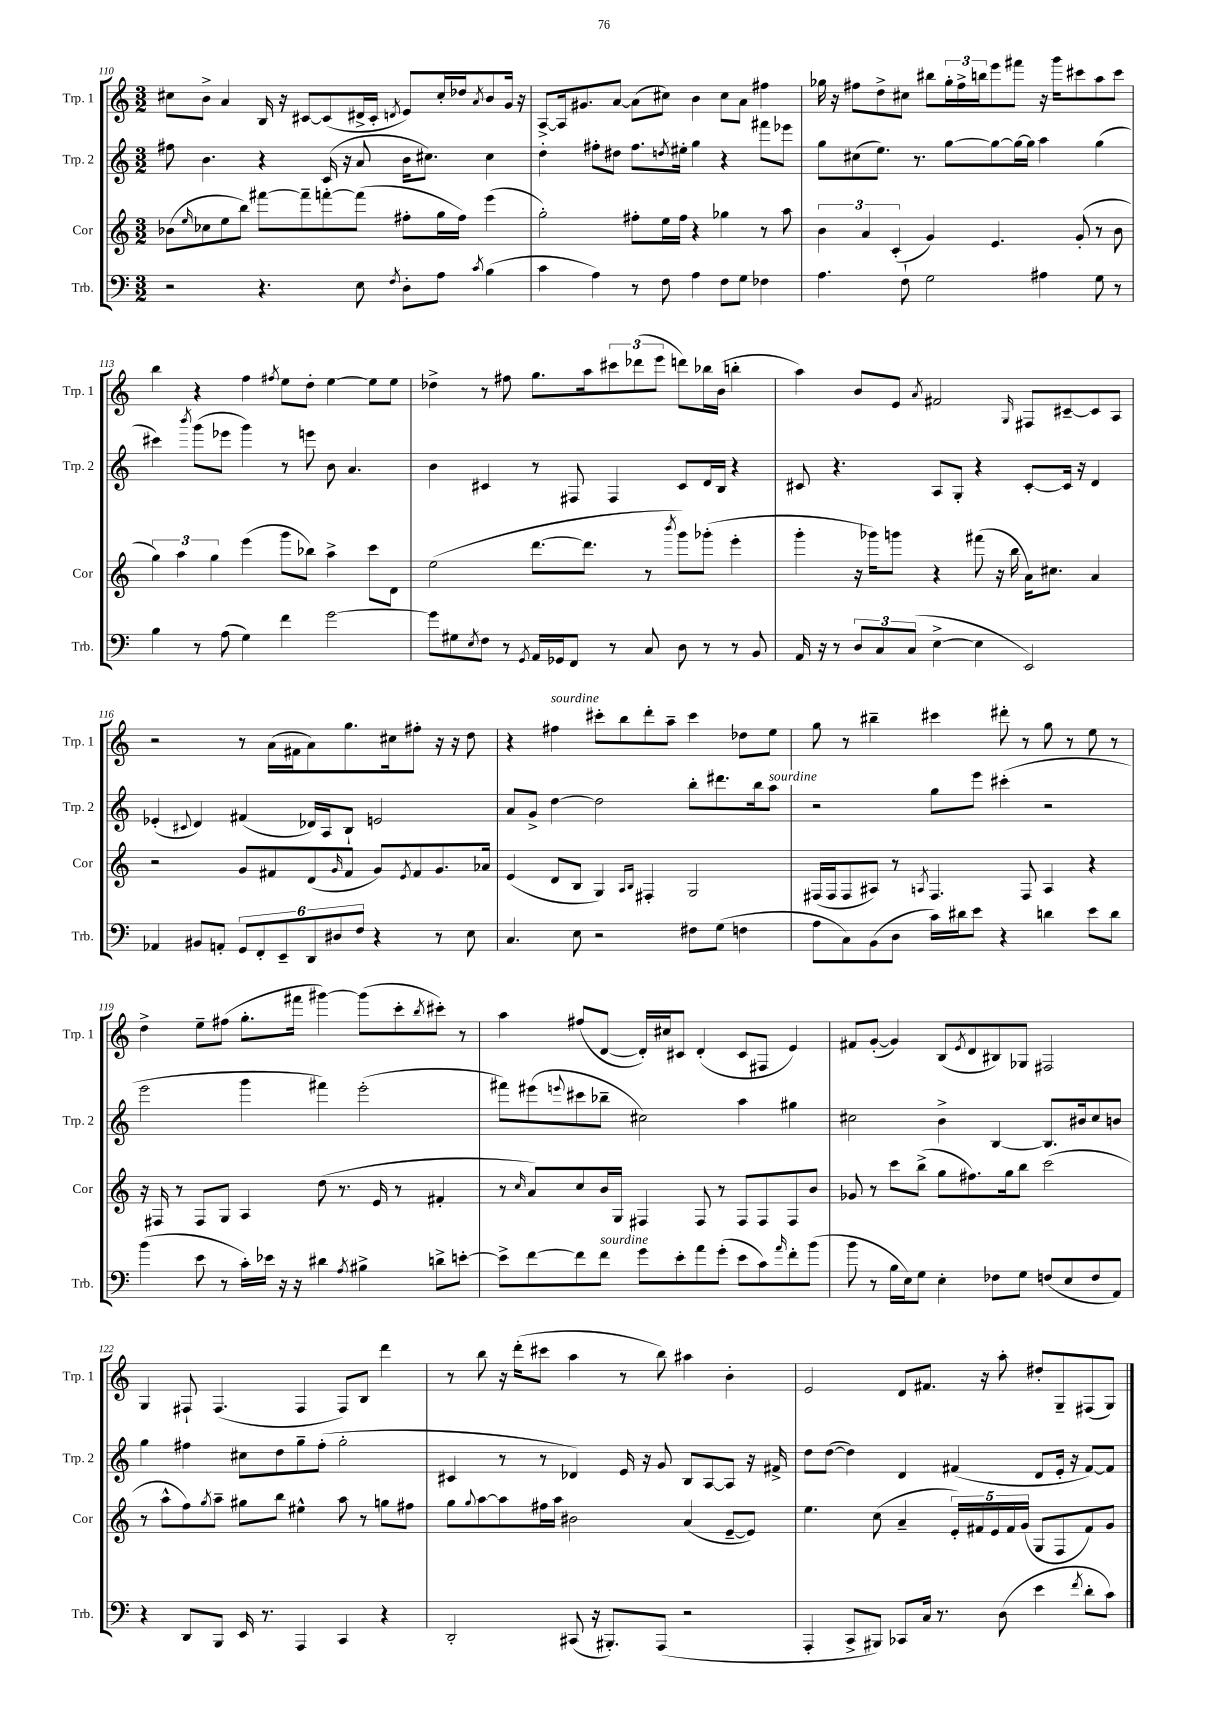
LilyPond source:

<<
\new StaffGroup <<
\new Staff = "s0" \with { instrumentName = "Trp. 1" shortInstrumentName = "Trp. 1" } {
    \clef treble \key c \major \numericTimeSignature \time 3/2
    cis''8 b'8-> a'4 b16 r16 cis'8~ cis'8( dis'16-> cis'16-. \acciaccatura { d'8 } e'8) cis''16-. des''16 \acciaccatura { a'8 } b'8 g'16 r16 |
    a8~-> a16 gis'8. a'8~ a'8( cis''8) b'4 cis''8 a'8 fis''4 |
    ges''16 r16 fis''8 d''8-> cis''8 bis''8 \tuplet 3/2 { ges''16-. fis''16-> b''16 } e'''8 fis'''8 r16 g'''16 cis'''8 a''8 cis'''8 |
    b''4 r4 f''4 \acciaccatura { fis''8 } e''8 d''8-. e''4~ e''8 e''8 |
    des''4-> r8 fis''8 g''8. a''16 \tuplet 3/2 { cis'''8 des'''8( e'''8 } d'''8) bes''16 b'16( b''4-. |
    a''4) b'8 e'8 \acciaccatura { a'8 } fis'2 \grace { g16 } fis8 cis'8~-- cis'8 a8 |
    r2 r8 a'16( fis'16 a'8) g''8. cis''16 fis''8-. r16 r16 d''8 |
    r4 fis''4^\markup { \italic "sourdine" } cis'''8-. b''8 d'''8-. a''8-- cis'''4 des''8 e''8 |
    g''8 r8 bis''4-- cis'''4 dis'''8-. r8 g''8 r8 e''8 r8 |
    d''4-> e''8-- fis''8( g''8.-. fis'''16 gis'''4~) gis'''8( c'''8-. \acciaccatura { b''8 } cis'''8-.) r8 |
    a''4 fis''8( d'8~ d'16-.) cis''16 cis'8 d'4-.( cis'8 fis8 e'4) |
    fis'8 g'8~-.( g'4) b8( \acciaccatura { e'8 } d'8 bis8) ges8 fis2 |
    g4 fis8-! fis4.( fis4 fis8) b8 d'''4 |
    r8 b''8 r16 d'''16-.( cis'''8 a''4 r8 b''8) ais''4 b'4-. |
    e'2 d'8 fis'8. r16 a''8-. dis''8-. g8-- fis8( g8) \bar "|." |
}
\new Staff = "s1" \with { instrumentName = "Trp. 2" shortInstrumentName = "Trp. 2" } {
    \clef treble \key c \major \numericTimeSignature \time 3/2
    fis''8 b'4. r4 c'16( r16 a'8 b'16 cis''8.) cis''4 |
    d''4-. fis''8-. dis''8 fis''8. \acciaccatura { d''8 } eis''16-. g''4 r4 fis'''8 ees'''8 |
    g''8 cis''8( e''8.) r8. g''8~ g''8~ g''16~ g''16 a''4 g''4( |
    cis'''4) \acciaccatura { b'''8 } g'''8( ees'''8 g'''4) r8 e'''8 b'8 a'4. |
    b'4 cis'4 r8 fis8 fis4 cis'8 d'16 b16 r4 |
    cis'8 r4. a8 g8-. r4 cis'8~-. cis'16 r16 d'4 |
    ees'4-.( \appoggiatura { cis'8 } d'4) fis'4( des'16) a16 b8-! e'2 |
    a'8 g'8-> d''4~ d''2 b''8-. dis'''8. b''16 a''8^\markup { \italic "sourdine" } |
    r2 g''8 e'''8 cis'''4-.( r2 |
    e'''2 g'''4 fis'''4) e'''2-.( |
    fis'''8) eis'''8( \appoggiatura { e'''8 } cis'''8 bes''8-- cis''2) a''4 gis''4 |
    cis''2 b'4-> b4~ b8. bis'16 cis''8 b'8 |
    g''4 fis''4 cis''8 d''8 g''8-- fis''8-.( g''2-. |
    cis'4 r8 r8 des'4) e'16 r16 g'8 b8 a8~ a8 r16 fis'16-> |
    d''8 d''8~( d''4) d'4 fis'4( d'8 e'16-. r16 fis'8~) fis'8 \bar "|." |
}
\new Staff = "s2" \with { instrumentName = "Cor" shortInstrumentName = "Cor" } {
    \clef treble \key c \major \numericTimeSignature \time 3/2
    bes'8( \grace { e''16 } ces''8 e''8 b''8) fis'''8~ fis'''8-- f'''8~-. f'''8( fis''8-. g''16 fis''16) e'''4( |
    g''2-.) fis''8-. e''16 fis''16 r4 ges''4 r8 a''8 |
    \tuplet 3/2 { b'4 a'4 c'4-.( } g'4) e'4. g'8-.( r8 b'8 |
    \tuplet 3/2 { g''4) a''4 g''4 } e'''4( g'''8 bes''8) a''4-> c'''8 d'8 |
    e''2( d'''8.~ d'''8. r8 \acciaccatura { b'''8 } g'''8) ges'''8-.( e'''4-. |
    g'''4-. r16 ges'''16) g'''8 r4 fis'''8( r16 b''16 a'16) cis''8. a'4 |
    r2 g'8 fis'8 d'8( \grace { g'16 } fis'8 g'8) \acciaccatura { e'8 } fis'8 g'8. aes'16 |
    e'4( d'8 b8 g4) \grace { a16 b16 } fis4-. g2 |
    fis16( fis16 fis8 ais8) r8 \acciaccatura { a8 } fis4. fis8 a4 r4 |
    r16 fis16 r8 fis8 g8 a4 d''8( r8. e'16 r8 fis'4-. |
    r8 \grace { c''16 } a'8) c''8 b'16 g16 fis4 fis8 r8 fis8 fis8 fis8 b'8 |
    ges'8 r8 c'''8 b''8->( g''8 fis''8.) g''16 b''8 c'''2( |
    r8 a''8-^ f''8) \acciaccatura { g''8 } a''8-- gis''8 b''8 eis''4-^ a''8 r8 g''8 fis''8 |
    g''8 \appoggiatura { g''8 } a''8~ a''8 fis''16 a''16 bis'2 a'4( e'8~-- e'8) |
    e''4. c''8( a'4-- \tuplet 5/4 { e'16-.) fis'16 e'16 fis'16 g'16( } g8 f8 fis'8) g'8 \bar "|." |
}
\new Staff = "s3" \with { instrumentName = "Trb." shortInstrumentName = "Trb." } {
    \clef bass \key c \major \numericTimeSignature \time 3/2
    r2 r4. e8 \acciaccatura { f8 } d8-. a8 \acciaccatura { c'8 } b4( |
    c'4 a4) r8 f8 a4 f8 g8 fes4 |
    a4. f8-! g2 ais4 g8 r8 |
    b4 r8 a8( g4) f'4 g'2~ |
    g'8 gis8 \acciaccatura { e8 } f8 r8 \acciaccatura { g,8 } a,16 ges,16 f,8 r8 c8 d8 r8 r8 b,8 |
    a,16 r16 r8 \tuplet 3/2 { d8 c8 c8( } e4~-> e4 e,2) |
    aes,4 bis,8 a,8-. \tuplet 6/4 { g,8 f,8-. e,8-- d,8 dis8 f8 } r4 r8 e8 |
    c4. e8 r2 fis8 g8( f4 |
    a8 c8) b,8( d8 c'16) dis'16 e'8 r4 d'4 e'8 d'8 |
    b'4( e'8 r8 c'16-.) ees'16 r16 r16 dis'4 \acciaccatura { a8 } bis4-> d'8-> e'8~-. |
    e'8-> f'8~ f'8 f'8^\markup { \italic "sourdine" } g'8 e'8-. a'8 g'8-.( e'8 c'8) \grace { a'16 } f'8-. b'8( |
    b'8 r8 b16 e16) g8 e4-. fes8 g8 f8( e8 f8 a,8) |
    r4 d,8 b,,8 e,16 r8. a,,4 c,4 r4 |
    d,2-. cis,8( r16 bis,,8.-.) a,,8( r2 |
    a,,4-. c,8-> bis,,8) ces,8 c16 r8. d8( e'4 \acciaccatura { f'8 } d'8-. c'8) \bar "|." |
}
>>
>>
\layout { \context { \Score currentBarNumber = #110 } }
